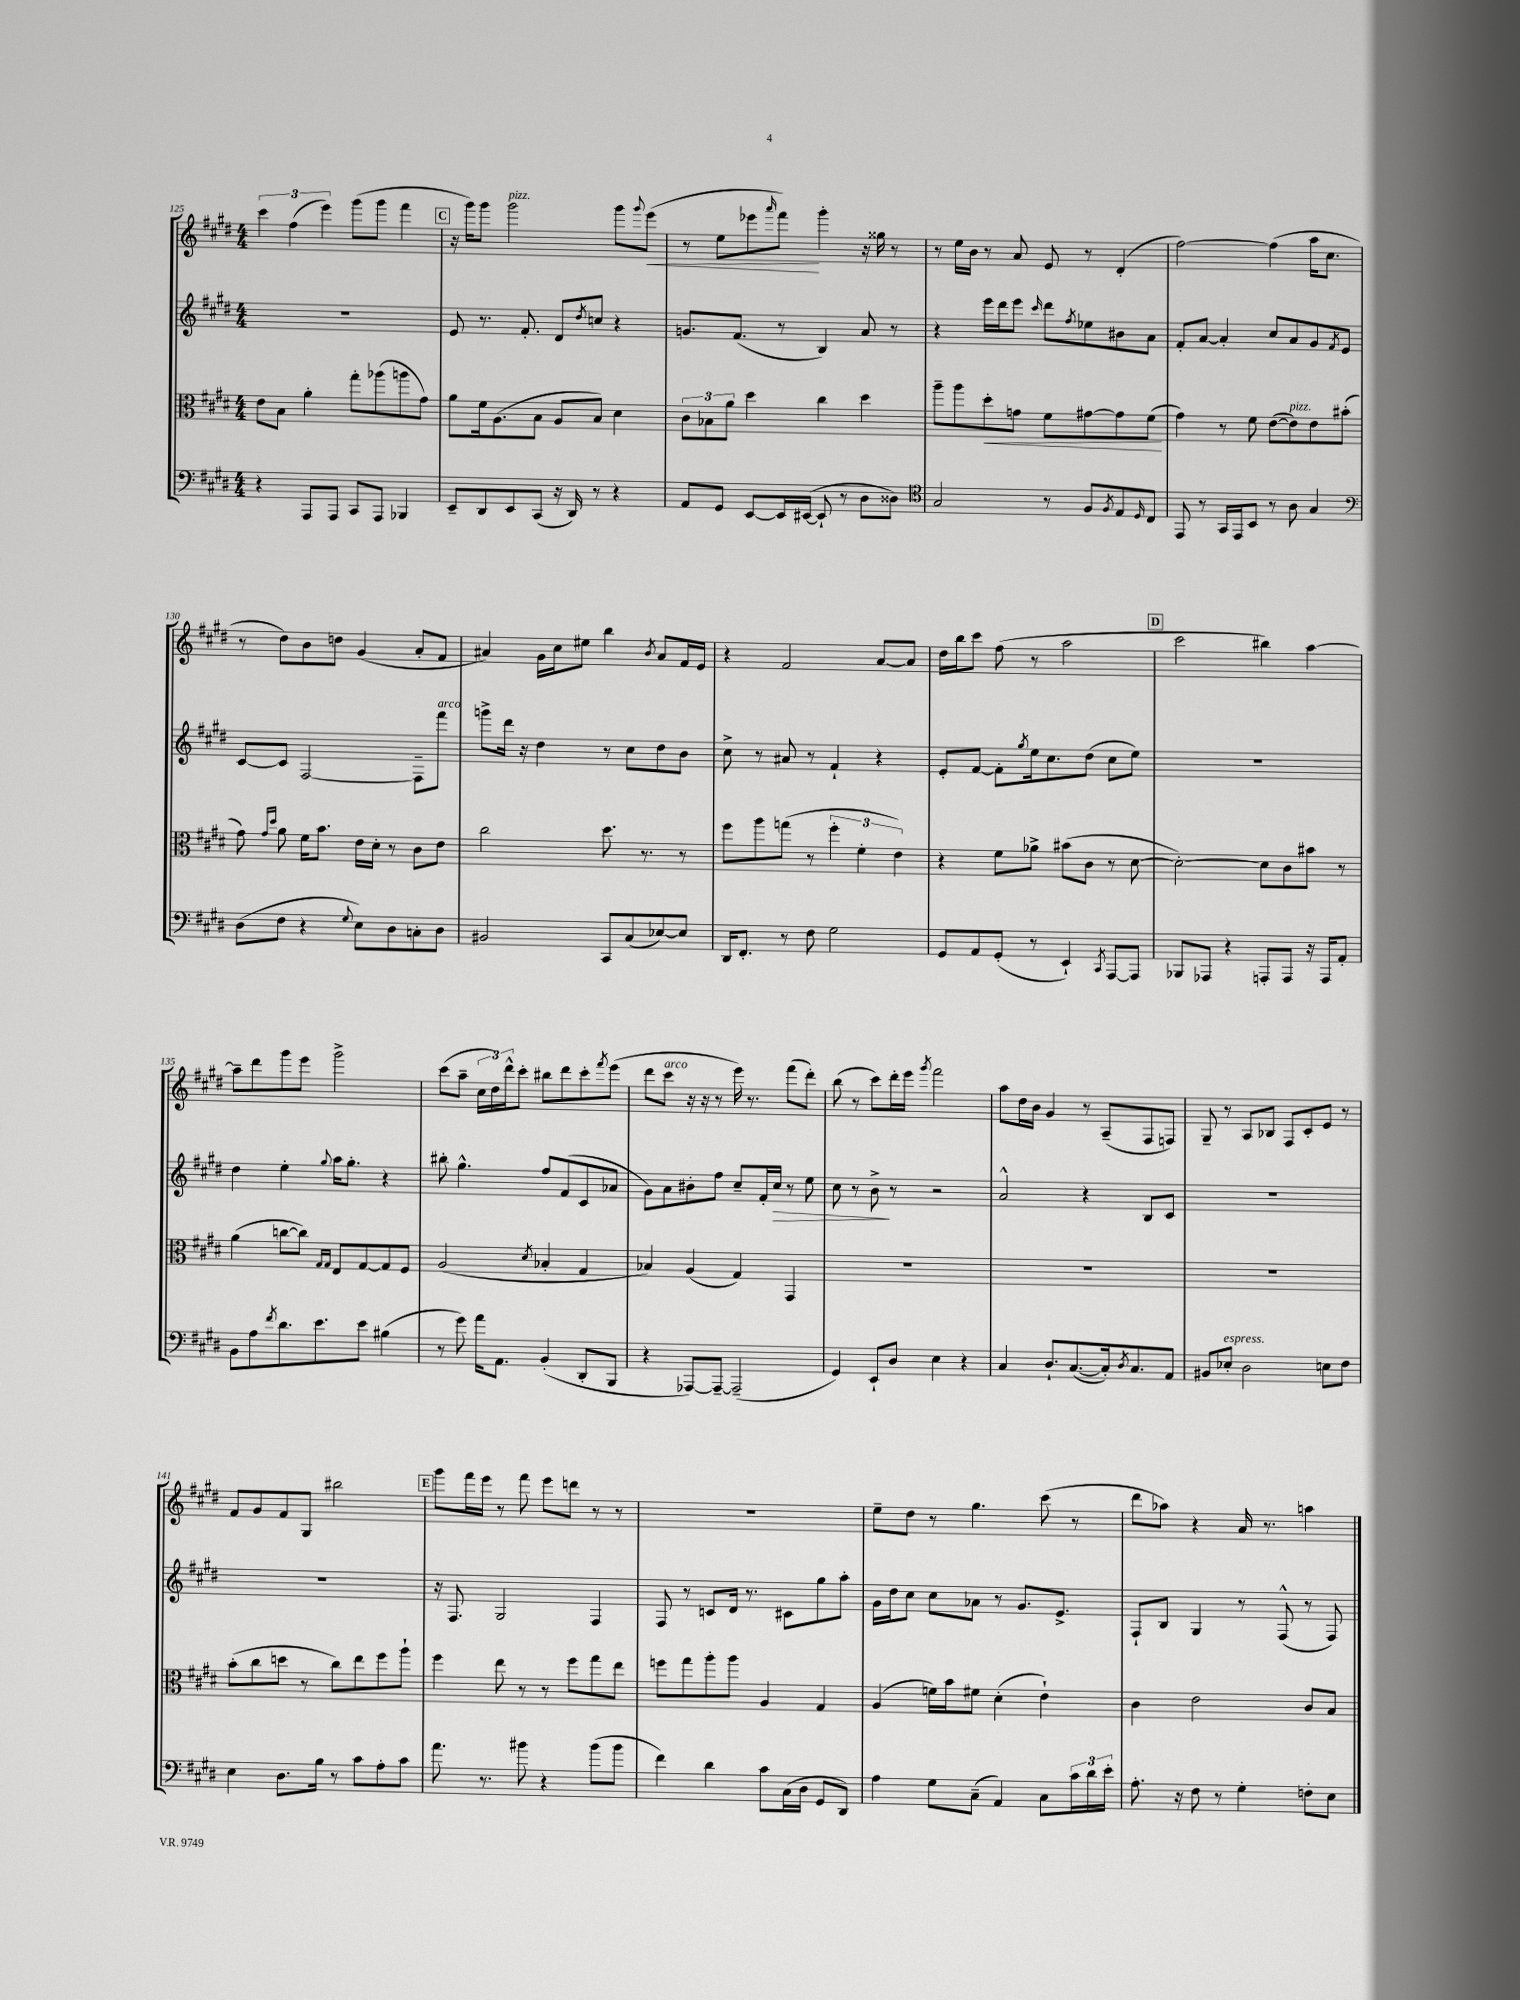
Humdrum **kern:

**kern	**kern	**dynam	**kern	**dynam	**kern	**dynam
*part4	*part3	*part3	*part2	*part2	*part1	*part1
*staff4	*staff3	*staff3	*staff2	*staff2	*staff1	*staff1
*clefF4	*clefC3	*	*clefG2	*	*clefG2	*
*k[f#c#g#d#]	*k[f#c#g#d#]	*	*k[f#c#g#d#]	*	*k[f#c#g#d#]	*
*M4/4	*M4/4	*	*M4/4	*	*M4/4	*
=125	=125	=125	=125	=125	=125	=125
4r	8e\L	.	1r	.	6ccc#\	.
.	8B\J	.	.	.	.	.
.	.	.	.	.	(6ff#\	.
8AAA/L	4a'\	.	.	.	.	.
.	.	.	.	.	6eee\)	.
8AAA/J	.	.	.	.	.	.
8CC#/L	8gg#'\L	.	.	.	(8ggg#\L	.
8AAA/J	(8aa-X\	.	.	.	8ggg#\J	.
4BBB-X/	8aan\	.	.	.	4fff#\	.
.	8g#\J)	.	.	.	.	.
!!LO:REH:place=s1:t=C
=126	=126	=126	=126	=126	=126	=126
8EE~/L	8a\L	.	8e/	.	16r	.
.	.	.	.	.	16ggg#\KL)	.
8DD#/	16f#\k	.	8.r	.	8ggg#\J	.
.	(8.A\	.	.	.	.	.
!	!	!	!	!	!LO:TX:a:i:t=pizz.	!
8EE/	.	.	.	.	2ggg#\	.
.	.	.	8.f#'/	.	.	.
(8CC#/J	8B\J	.	.	.	.	.
16r	8A/L	.	8d#/L	.	.	.
16DD#/)	.	.	.	.	.	.
.	.	.	8qdd#/	.	.	.
8r	8B/J)	.	8ccn/J	.	.	.
4r	4d#\	.	4r	.	8ggg#\L	.
.	.	.	.	.	8qqggg#/	.
!	!	!	!	!	!	!LO:HP:b
.	.	.	.	.	(8eee\J	<
=127	=127	=127	=127	=127	=127	=127
8AA/L	12c#\L	.	8.gn/L	.	8r	.
.	12B-X\	.	.	.	.	.
8GG#/J	.	.	.	.	8ee\L	.
.	12a\J	.	.	.	.	.
.	.	.	(8.f#/J	.	.	.
[8EE/L	4dd#\	.	.	.	8eee-X\	.
.	.	.	.	.	16qqaaa/	.
16EE/L]	.	.	8r	.	8fff#\J)	.
([16EE#X/JJ	.	.	.	.	.	.
8EE#`/]	4cc#\	.	4B/)	.	4ggg#'\	[
8r	.	.	.	.	.	.
8D#\L	4dd#\	.	8a/	.	16r	.
.	.	.	.	.	16gg##X\	.
8D##X\J)	.	.	8r	.	8r	.
=128	=128	=128	=128	=128	=128	=128
*clefC4	*	*	*	*	*	*
2G#/	8aa~\L	.	4r	.	8r	.
.	8aa\	.	.	.	16ee\LL	.
.	.	.	.	.	16b\JJ	.
!	!	!LO:HP:b	!	!	!	!
.	8dd#'\	<	16eee\LL	.	8r	.
.	.	.	16ddd#\J	.	.	.
.	8gn\J	.	8eee\J	.	8a/	.
.	.	.	16qqccc#/	.	.	.
8r	8f#\L	.	8ddd#\L	.	8e/	.
.	.	.	8qff#/	.	.	.
8F#/L	[8g#X\	.	8ee-X\	.	8r	.
8qF#/	.	.	.	.	.	.
8E/	8g#\]	.	8b#X\	.	(4d#'/	.
16qqD#/	.	.	.	.	.	.
8C#/J	(8f#\J	.	8a\J	.	.	.
.	.	[	.	.	.	.
=129	=129	=129	=129	=129	=129	=129
8EE/	4g#\)	.	8f#'/L	.	[2ff#\)	.
8r	.	.	[8a/J	.	.	.
16GG#/LL	8r	.	4a'/]	.	.	.
16EE/J	.	.	.	.	.	.
8BB/J	8f#\	.	.	.	.	.
8r	([8e\L	.	8cc#/L	.	(4ff#\]	.
!	!LO:TX:a:i:t=pizz.	!	!	!	!	!
8A\	8e\])	.	8a/	.	.	.
4G#/	8e\	.	8g#/	.	16aa\KL	.
.	.	.	.	.	8.cc#\J	.
.	.	.	8qf#/	.	.	.
.	(8b#X'\J	.	8e/J	.	.	.
!!LO:LB:g=z
=130	=130	=130	=130	=130	=130	=130
*clefF4	*	*	*	*	*	*
(8D#\L	8g#\)	.	[8c#/L	.	8r	.
.	16qqg#/LL	.	.	.	.	.
.	16qqdd#/JJ	.	.	.	.	.
8F#\J	8a\	.	8c#/J]	.	8dd#\L)	.
4r	16f#\KL	.	[2F#/	.	8b\	.
.	8.b\J	.	.	.	.	.
.	.	.	.	.	8ddn\J	.
8qqG#/	.	.	.	.	.	.
8E\L)	16e\LL	.	.	.	(4g#/	.
.	16d#'\JJ	.	.	.	.	.
8D#\	8r	.	.	.	.	.
8Cn'\	8c#\L	.	8F#~\L]	.	8a'/L	.
!	!	!	!LO:TX:a:i:t=arco	!	!	!
8D#\J	8e\J	.	8fff#\J	.	8f#/J	.
=131	=131	=131	=131	=131	=131	=131
2BB#X/	2cc#\	.	8gggn^\L	.	4a#X/)	.
.	.	.	16ddd#\Jk	.	.	.
.	.	.	16r	.	.	.
.	.	.	4dd#\	.	16g#\LL	.
.	.	.	.	.	16cc#\J	.
.	.	.	.	.	8ee#X\J	.
8CC#/L	8.dd#\	.	8r	.	4bb\	.
(8C#/	.	.	8cc#\L	.	.	.
.	8.r	.	.	.	.	.
.	.	.	.	.	8qb/	.
[8E-X/)	.	.	8dd#\	.	8a#/L	.
8E-/J]	8r	.	8b\J	.	16f#/L	.
.	.	.	.	.	16e/JJ	.
=132	=132	=132	=132	=132	=132	=132
16DD#/KL	8ff#\L	.	8cc#^\	.	4r	.
8.FF#'/J	.	.	.	.	.	.
.	8aa\	.	8r	.	.	.
8r	(8ggn\J	.	8a#X/	.	2f#/	.
8F#\	8r	.	8r	.	.	.
2G#\	6ff#'\	.	4f#`/	.	.	.
.	6f#'\	.	.	.	.	.
.	.	.	4r	.	[8a/L	.
.	6e\)	.	.	.	.	.
.	.	.	.	.	8a/J]	.
=133	=133	=133	=133	=133	=133	=133
8GG#/L	4r	.	8e'/L	.	16dd#\LL	.
.	.	.	.	.	16bb\J	.
8AA/	.	.	[8f#/J	.	8ccc#\J	.
(8GG#'/J	8f#\L	.	8f#'\L]	.	(8ff#\	.
.	.	.	8qgg#/	.	.	.
8r	8a-X^\J	.	16ee\k	.	8r	.
.	.	.	8.cc#\	.	.	.
4EE`/)	(8b#X\L	.	.	.	2aa\	.
.	8c#\J	.	(8dd#\J	.	.	.
8qCC#/	.	.	.	.	.	.
[8AAA/L	8r	.	8cc#\L	.	.	.
8AAA/J]	[8d#\	.	8ee\J)	.	.	.
!!LO:REH:place=s1:t=D
=134	=134	=134	=134	=134	=134	=134
8BBB-X/L	2d#'\_)	.	1r	.	2ccc#\	.
8AAA-X/J	.	.	.	.	.	.
4r	.	.	.	.	.	.
8AAAn'/L	8d#\L]	.	.	.	4bb#X\)	.
8AAA/J	8c#\	.	.	.	.	.
16r	8b#X\J	.	.	.	[4aa\	.
16AAA/KL	.	.	.	.	.	.
8AA'/J	8r	.	.	.	.	.
!!LO:LB:g=z
=135	=135	=135	=135	=135	=135	=135
8BB\L	(4a\	.	4dd#\	.	8aa~\L]	.
8A\	.	.	.	.	8ddd#\	.
8qf#/	.	.	.	.	.	.
8.d#\	[8ccn\L	.	4ee'\	.	8ggg#\	.
.	8cc\J])	.	.	.	8eee\J	.
8.e\	.	.	.	.	.	.
.	16qqG#/LL	.	.	.	.	.
.	16qqG#/JJ	.	8qqgg#/	.	.	.
.	8E/L	.	16aa\KL	.	2ggg#^\	.
.	.	.	8.gg#'\J	.	.	.
8e\J	[8G#/	.	.	.	.	.
(4B#X\	8G#/]	.	4r	.	.	.
.	8F#/J	.	.	.	.	.
=136	=136	=136	=136	=136	=136	=136
8r	(2A/	.	8bb#X'\	.	(8ccc#\L	.
8g#\)	.	.	4.gg#^^\	.	8aa~\J	.
16a\KL	.	.	.	.	24cc#\LL	.
.	.	.	.	.	24dd#\)	.
8.AA\J	.	.	.	.	.	.
.	.	.	.	.	24ddd#^^\J	.
.	.	.	.	.	8ccc#'\J	.
.	8qd#/	.	.	.	.	.
(4BB'/	4B-X'/	.	8ff#/L	.	8bb#X\L	.
.	.	.	(8f#/	.	8ddd#\	.
8DD#'/L	4G#/	.	8c#/	.	8ccc#'\	.
.	.	.	.	.	8qfff#/	.
8BBB/J	.	.	8a-X/J	.	(8eee\J	.
=137	=137	=137	=137	=137	=137	=137
4r	4B-X/)	.	8g#\L)	.	8ddd#\L	.
!	!	!	!	!	!LO:TX:a:i:t=arco	!
.	.	.	8a\	.	8ccc#\J	.
[8AAA-X/L)	(4A/	.	8b#X'\	.	16r	.
.	.	.	.	.	16r	.
8AAA-~/J_	.	.	8ff#\J	.	8r	.
(2AAA-~/]	4G#/)	.	8cc#~/L	.	16eee\)	.
.	.	.	.	.	8.r	.
.	.	.	16f#'/L	.	.	.
!	!	!	!	!LO:HP:b	!	!
.	.	.	16cc#/JJ	>	.	.
.	4GG#/	.	8r	.	(8fff#\L	.
.	.	.	8ee\	.	8ddd#'\J)	.
=138	=138	=138	=138	=138	=138	=138
4GG#/)	1r	.	8cc#\	.	(8bb\	.
.	.	.	8r	.	8r	.
8EE`/L	.	.	8b^\	.	8ccc#\L)	.
8D#/J	.	.	8r	]	16ddd#'\L	.
.	.	.	.	.	16eee\JJ	.
.	.	.	.	.	8qggg#/	.
4E\	.	.	2r	.	2fff#\	.
4r	.	.	.	.	.	.
=139	=139	=139	=139	=139	=139	=139
4C#/	1r	.	2a^^/	.	8aa\L	.
.	.	.	.	.	16dd#\L	.
.	.	.	.	.	16b\JJ	.
8.D#`/L	.	.	.	.	4g#/	.
([8.C#/	.	.	.	.	.	.
.	.	.	4r	.	8r	.
16C#'/k])	.	.	.	.	(8A~/L	.
8qD#/	.	.	.	.	.	.
8.C#/	.	.	.	.	.	.
.	.	.	8B/L	.	8F#/	.
8AA/J	.	.	8c#/J	.	8Fn/J)	.
=140	=140	=140	=140	=140	=140	=140
8BB#X/L	1r	.	1r	.	8G#~/	.
!LO:TX:a:i:t=espress.	!	!	!	!	!	!
8E-X'/J	.	.	.	.	8r	.
2D#\	.	.	.	.	8A/L	.
.	.	.	.	.	8B-X/J	.
.	.	.	.	.	8F#/L	.
.	.	.	.	.	8c#'/	.
8En\L	.	.	.	.	8e/J	.
8F#\J	.	.	.	.	8r	.
!!LO:LB:g=z
=141	=141	=141	=141	=141	=141	=141
4E\	(8b'\L	.	1r	.	8f#/L	.
.	8cc#\	.	.	.	8g#/	.
8.D#\L	8ddn\J	.	.	.	8f#/	.
.	8r	.	.	.	8G#/J	.
16B\Jk	.	.	.	.	.	.
8r	8cc#\L)	.	.	.	2bb#X\	.
8c#\L	8ee\	.	.	.	.	.
8A'\	8ff#\	.	.	.	.	.
8c#\J	8aa`\J	.	.	.	.	.
!!LO:REH:place=s1:t=E
=142	=142	=142	=142	=142	=142	=142
8.a\	4ff#\	.	16r	.	8ggg#\L	.
.	.	.	8.F#/	.	.	.
.	.	.	.	.	16fff#\L	.
8.r	.	.	.	.	16eee\JJ	.
.	8ee\	.	2G#/	.	8r	.
8b#X\	8r	.	.	.	8fff#\	.
4r	8r	.	.	.	8eee\L	.
.	8ff#\L	.	.	.	8dddn\J	.
(8b#\L	8gg#\	.	4F#/	.	8r	.
8b#\J	8ee\J	.	.	.	8r	.
=143	=143	=143	=143	=143	=143	=143
4f#\)	8ffn\L	.	8F#/	.	1r	.
.	8gg#\	.	8r	.	.	.
4d#\	8aa'\	.	8cn/L	.	.	.
.	8aa\J	.	16d#/Jk	.	.	.
.	.	.	8.r	.	.	.
8c#\L	4A/	.	.	.	.	.
(16C#\L	.	.	8c#X\L	.	.	.
16D#\JJ	.	.	.	.	.	.
8GG#/L	4G#/	.	8gg#\	.	.	.
8DD#/J)	.	.	8aa'\J	.	.	.
=144	=144	=144	=144	=144	=144	=144
4A\	(4A/	.	16g#\LL	.	8ee~\L	.
.	.	.	16dd#\J	.	.	.
.	.	.	8cc#\J	.	8dd#\J	.
8G#\L	16fn\LL)	.	8cc#\L	.	8r	.
.	16b\J	.	.	.	.	.
(8C#~\J	8f#X\J	.	8a-X\J	.	4.gg#\	.
4AA/)	(4d#'\	.	8r	.	.	.
.	.	.	8.g#/L	.	.	.
8C#\L	4e`\)	.	.	.	(8ccc#\	.
.	.	.	8.e^/J	.	.	.
24c#\L	.	.	.	.	8r	.
24d#\	.	.	.	.	.	.
24e'\JJ	.	.	.	.	.	.
=145	=145	=145	=145	=145	=145	=145
8.A'\	4c#\	.	8F#`/L	.	8ddd#\L	.
.	.	.	8B/J	.	8aa-X\J)	.
16r	.	.	.	.	.	.
8F#\	2e\	.	4G#/	.	4r	.
8r	.	.	.	.	.	.
4G#'\	.	.	8r	.	16a/	.
.	.	.	.	.	8.r	.
.	.	.	(8F#^^/	.	.	.
8Fn'\L	8c#/L	.	8r	.	4aan\	.
8E\J	8B/J	.	8F#/)	.	.	.
==	==	==	==	==	==	==
*-	*-	*-	*-	*-	*-	*-
